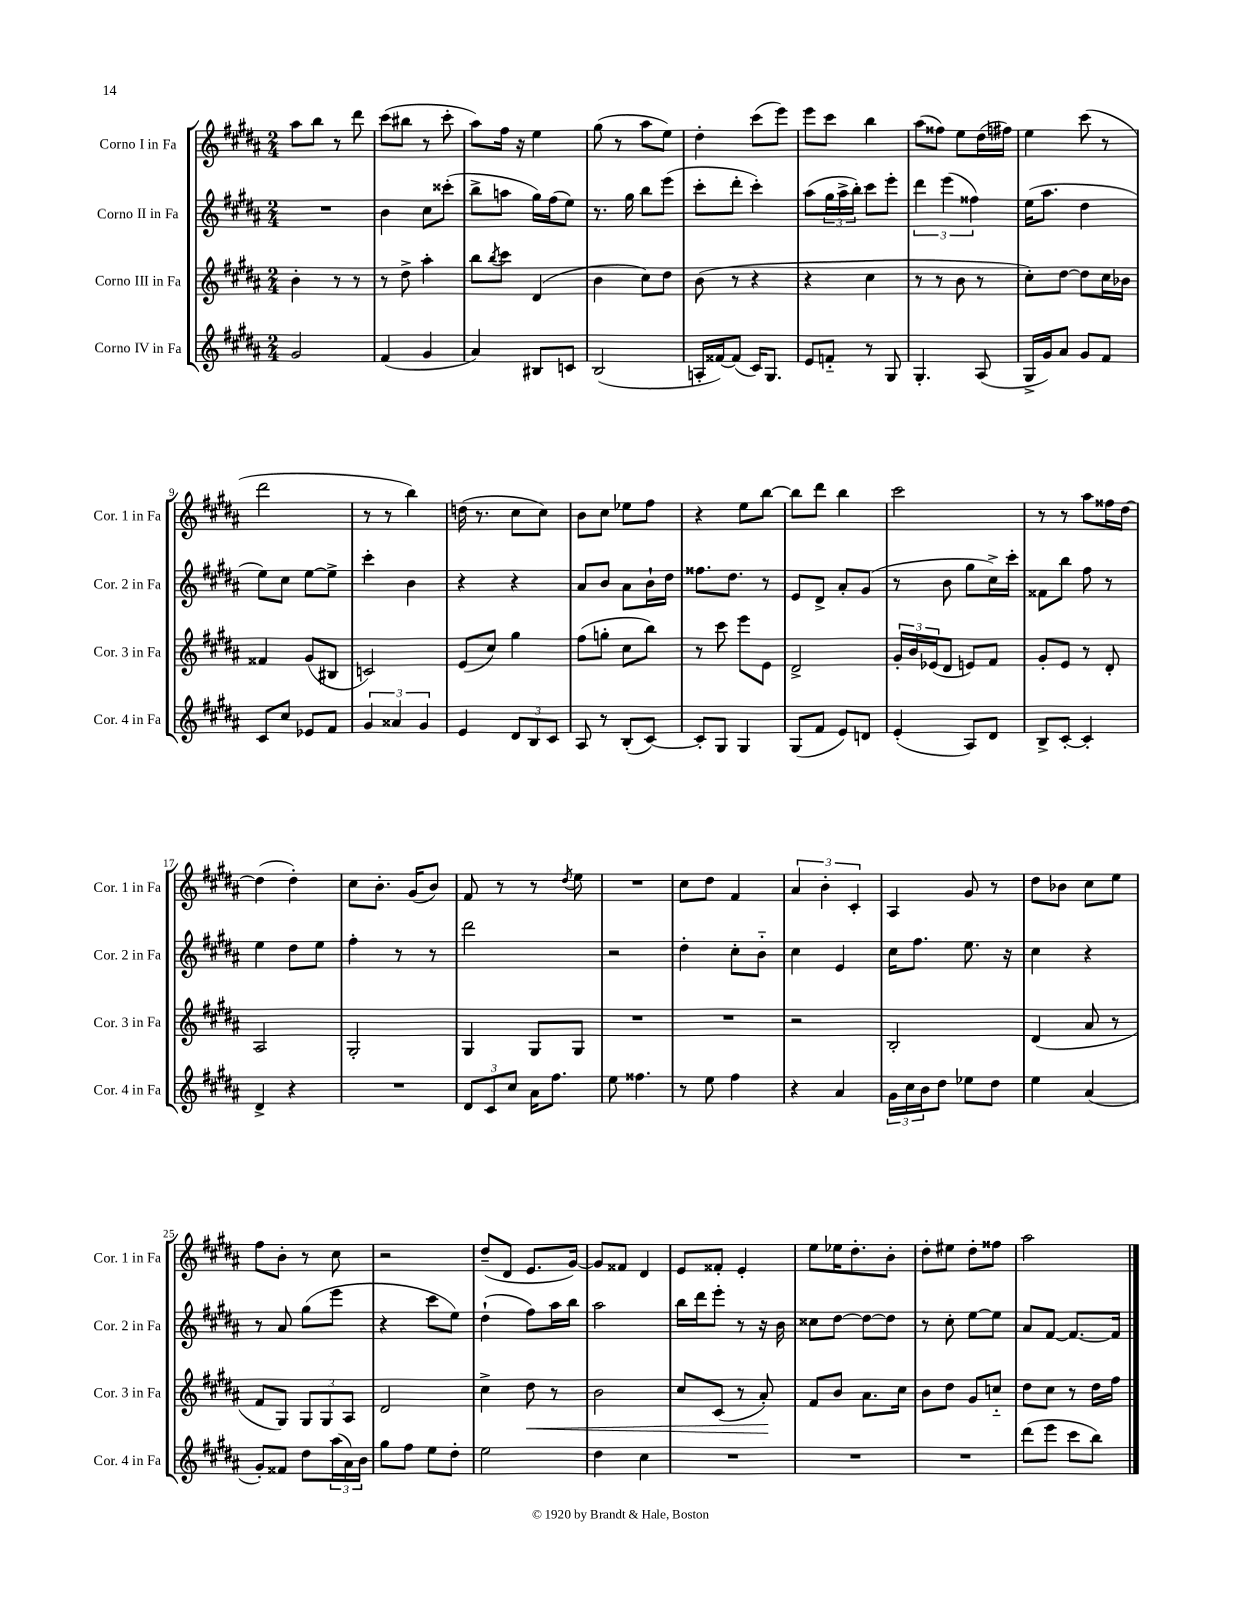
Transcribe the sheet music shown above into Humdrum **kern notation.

**kern	**kern	**dynam	**kern	**kern
*part4	*part3	*part3	*part2	*part1
*staff4	*staff3	*staff3	*staff2	*staff1
*I"Corno IV in Fa	*I"Corno III in Fa	*	*I"Corno II in Fa	*I"Corno I in Fa
*I'Cor. 4 in Fa	*I'Cor. 3 in Fa	*	*I'Cor. 2 in Fa	*I'Cor. 1 in Fa
*clefG2	*clefG2	*	*clefG2	*clefG2
*k[f#c#g#d#a#]	*k[f#c#g#d#a#]	*	*k[f#c#g#d#a#]	*k[f#c#g#d#a#]
*M2/4	*M2/4	*	*M2/4	*M2/4
=1	=1	=1	=1	=1
2g#/	4b'\	.	2r	8aa#\L
.	.	.	.	8bb\J
.	8r	.	.	8r
.	8r	.	.	8ddd#\
=2	=2	=2	=2	=2
(4f#/	8r	.	4b\	(8ccc#\L
.	8dd#^\	.	.	8bb#X\J
4g#/	4aa#'\	.	8cc#\L	8r
.	.	.	(8ccc##X'\J	8ccc#'\
=3	=3	=3	=3	=3
4a#/)	8bb\L	.	8bb^\L	8aa#\L)
.	8qbb/	.	.	.
.	8ccc#\J	.	8aan\J	16ff#\Jk
.	.	.	.	16r
8B#X/L	(4d#/	.	16gg#\LL)	4ee\
.	.	.	(16ff#\J	.
8cn/J	.	.	8ee\J)	.
=4	=4	=4	=4	=4
(2B/	4b\	.	8.r	(8gg#\
.	.	.	.	8r
.	.	.	16gg#\	.
.	8cc#\L)	.	8bb\L	8aa#\L
.	8dd#\J	.	(8eee\J	8ee\J)
=5	=5	=5	=5	=5
16An'/LL	(8b\	.	8ccc#'\L	4dd#'\
[16f##X/J)	.	.	.	.
(8f##/J]	8r	.	8ddd#'\J	.
16c#/KL)	4r	.	4ccc#'\)	(8ccc#\L
8.G#/J	.	.	.	.
.	.	.	.	8eee\J)
=6	=6	=6	=6	=6
8e/L	4r	.	(8aa#\L	8eee\L
8fn/J	.	.	24gg#\L	8ccc#\J
.	.	.	24aa#^\	.
.	.	.	24bb'\JJ)	.
8r	4cc#\	.	8ccc#\L	4bb\
8G#/	.	.	8eee'\J	.
=7	=7	=7	=7	=7
4.G#'/	8r	.	6ddd#\	(8aa#\L
.	8r	.	.	8ff##X\J)
.	.	.	(6eee\	.
.	8b\	.	.	8ee\L
.	.	.	6ff##X\)	.
(8A#/	8r	.	.	(16dd#\L
.	.	.	.	16ff#X\JJ)
=8	=8	=8	=8	=8
16G#^/LL	8cc#'\L)	.	(16ee\KL	4ee\
16g#/J)	.	.	8.aa#\J	.
8a#/J	[8dd#\J	.	.	.
8g#/L	8dd#\L]	.	4dd#\	(8ccc#\
8f#/J	16cc#\L	.	.	8r
.	16b-X\JJ	.	.	.
!!LO:LB:g=z
=9	=9	=9	=9	=9
8c#/L	4f##X/	.	8ee\L)	2ddd#\
8cc#/J	.	.	8cc#\J	.
8e-X/L	(8g#/L	.	[8ee\L	.
8f#/J	8B#X/J	.	8ee^\J]	.
=10	=10	=10	=10	=10
6g#/	2cn/)	.	4ccc#'\	8r
.	.	.	.	8r
6a##X/	.	.	.	.
.	.	.	4b\	4bb\)
6g#/	.	.	.	.
=11	=11	=11	=11	=11
4e/	(8e/L	.	4r	(16ddn\
.	.	.	.	8.r
.	8cc#/J)	.	.	.
12d#/L	4gg#\	.	4r	8cc#\L
12B/	.	.	.	.
.	.	.	.	8cc#\J)
12c#/J	.	.	.	.
=12	=12	=12	=12	=12
8A#/	(8ff#\L	.	8a#/L	8b\L
8r	8ggn'\J	.	8b/J	8cc#\J
(8B'/L	8cc#\L	.	8a#\L	8ee-X\L
[8c#/J)	8bb\J)	.	16b`\L	8ff#\J
.	.	.	16dd#\JJ	.
=13	=13	=13	=13	=13
8c#'/L]	8r	.	8.ff##X\L	4r
8G#/J	8ccc#\	.	.	.
.	.	.	8.dd#\J	.
4G#/	8eee\L	.	.	8ee\L
.	8e\J	.	8r	[8bb\J
=14	=14	=14	=14	=14
(8G#/L	2d#^/	.	8e/L	8bb\L]
8f#/J	.	.	8d#^/J	8ddd#\J
8e/L)	.	.	8a#'/L	4bb\
8dn/J	.	.	(8g#/J	.
=15	=15	=15	=15	=15
(4e'/	24g#'/LL	.	8r	2ccc#\
.	24b/	.	.	.
.	(24e-X/J	.	.	.
.	8d#/J	.	8b\	.
8A#/L)	8en/L)	.	8gg#\L	.
8d#/J	8f#/J	.	16cc#^\L)	.
.	.	.	16ccc#'\JJ	.
=16	=16	=16	=16	=16
8B^/L	8g#'/L	.	8f##X\L	8r
[8c#'/J	8e/J	.	8bb\J	8r
4c#'/]	8r	.	8ff#\	8aa#\L
.	8d#'/	.	8r	16ff##X\L
.	.	.	.	[16dd#\JJ
!!LO:LB:g=z
=17	=17	=17	=17	=17
4d#^/	2A#/	.	4ee\	(4dd#\]
4r	.	.	8dd#\L	4dd#'\)
.	.	.	8ee\J	.
=18	=18	=18	=18	=18
2r	2G#'/	.	4ff#'\	8cc#\L
.	.	.	.	8.b'\J
.	.	.	8r	.
.	.	.	.	(16g#/KL
.	.	.	8r	8b/J)
=19	=19	=19	=19	=19
12d#/L	4G#/	.	2ddd#\	8f#/
12c#/	.	.	.	.
.	.	.	.	8r
12cc#/J	.	.	.	.
16a#\KL	8G#/L	.	.	8r
8.ff#\J	.	.	.	.
.	.	.	.	8qdd#/
.	8G#/J	.	.	8ee\
=20	=20	=20	=20	=20
8ee\	2r	.	2r	2r
4.ff##X\	.	.	.	.
=21	=21	=21	=21	=21
8r	2r	.	4dd#'\	8cc#\L
8ee\	.	.	.	8dd#\J
4ff#\	.	.	8cc#'\L	4f#/
.	.	.	8b\J	.
=22	=22	=22	=22	=22
4r	2r	.	4cc#\	6a#/
.	.	.	.	6b'\
4a#/	.	.	4e/	.
.	.	.	.	6c#'/
=23	=23	=23	=23	=23
24g#\LL	2B'/	.	16cc#\KL	4A#/
24cc#\	.	.	.	.
.	.	.	8.ff#\J	.
24b\J	.	.	.	.
8dd#\J	.	.	.	.
8ee-X\L	.	.	8.ee\	8g#/
8dd#\J	.	.	.	8r
.	.	.	16r	.
=24	=24	=24	=24	=24
4ee\	(4d#/	.	4cc#\	8dd#\L
.	.	.	.	8b-X\J
(4a#/	8a#/	.	4r	8cc#\L
.	8r	.	.	8ee\J
!!LO:LB:g=z
=25	=25	=25	=25	=25
8g#'/L)	8f#/L	.	8r	8ff#\L
8f##X/J	8G#/J)	.	8a#/	8b'\J
8dd#\L	12G#/L	.	(8gg#\L	8r
.	12G#/	.	.	.
(24aa#\L	.	.	8eee\J	8cc#\
24a#\)	12A#/J	.	.	.
24b\JJ	.	.	.	.
=26	=26	=26	=26	=26
8gg#\L	2d#/	.	4r	2r
8ff#\J	.	.	.	.
8ee\L	.	.	8ccc#\L	.
8dd#'\J	.	.	8ee\J)	.
=27	=27	=27	=27	=27
2ee\	4cc#^\	.	(4dd#`\	(8dd#~/L
.	.	.	.	8d#/J
!	!	!LO:HP:b	!	!
.	8dd#\	<	8ff#\L)	8.e/L
.	8r	.	16aa#\L	.
.	.	.	16bb\JJ	[16g#/Jk)
=28	=28	=28	=28	=28
4dd#\	2b\	.	2aa#\	8g#/L]
.	.	.	.	8f##X/J
4cc#\	.	.	.	4d#/
=29	=29	=29	=29	=29
2r	8cc#/L	.	16bb\LL	8e/L
.	.	.	16ddd#\J	.
.	(8c#/J	.	8eee'\J	8f##X'/J
.	8r	.	8r	4e'/
.	8a#'/)	.	16r	.
.	.	.	16b\	.
.	.	[	.	.
=30	=30	=30	=30	=30
2r	8f#/L	.	8cc##X\L	8ee\L
.	8b/J	.	[8dd#\J	16ee-X\K
.	.	.	.	8.dd#'\
.	8.a#\L	.	8dd#\L_	.
.	.	.	8dd#\J]	8b'\J
.	16cc#\Jk	.	.	.
=31	=31	=31	=31	=31
2r	8b\L	.	8r	8dd#'\L
.	8dd#\J	.	8cc#'\	8ee#X\J
.	8g#/L	.	[8ee\L	8dd#'\L
.	8ccn/J	.	8ee\J]	8ff##X\J
=32	=32	=32	=32	=32
(8ddd#\L	8dd#\L	.	8a#/L	2aa#\
8eee\J	8cc#\J	.	[8f#/J	.
8ccc#\L	8r	.	8.f#/L_	.
8bb\J)	16dd#\LL	.	.	.
.	16ff#\JJ	.	16f#/Jk]	.
==	==	==	==	==
*-	*-	*-	*-	*-
